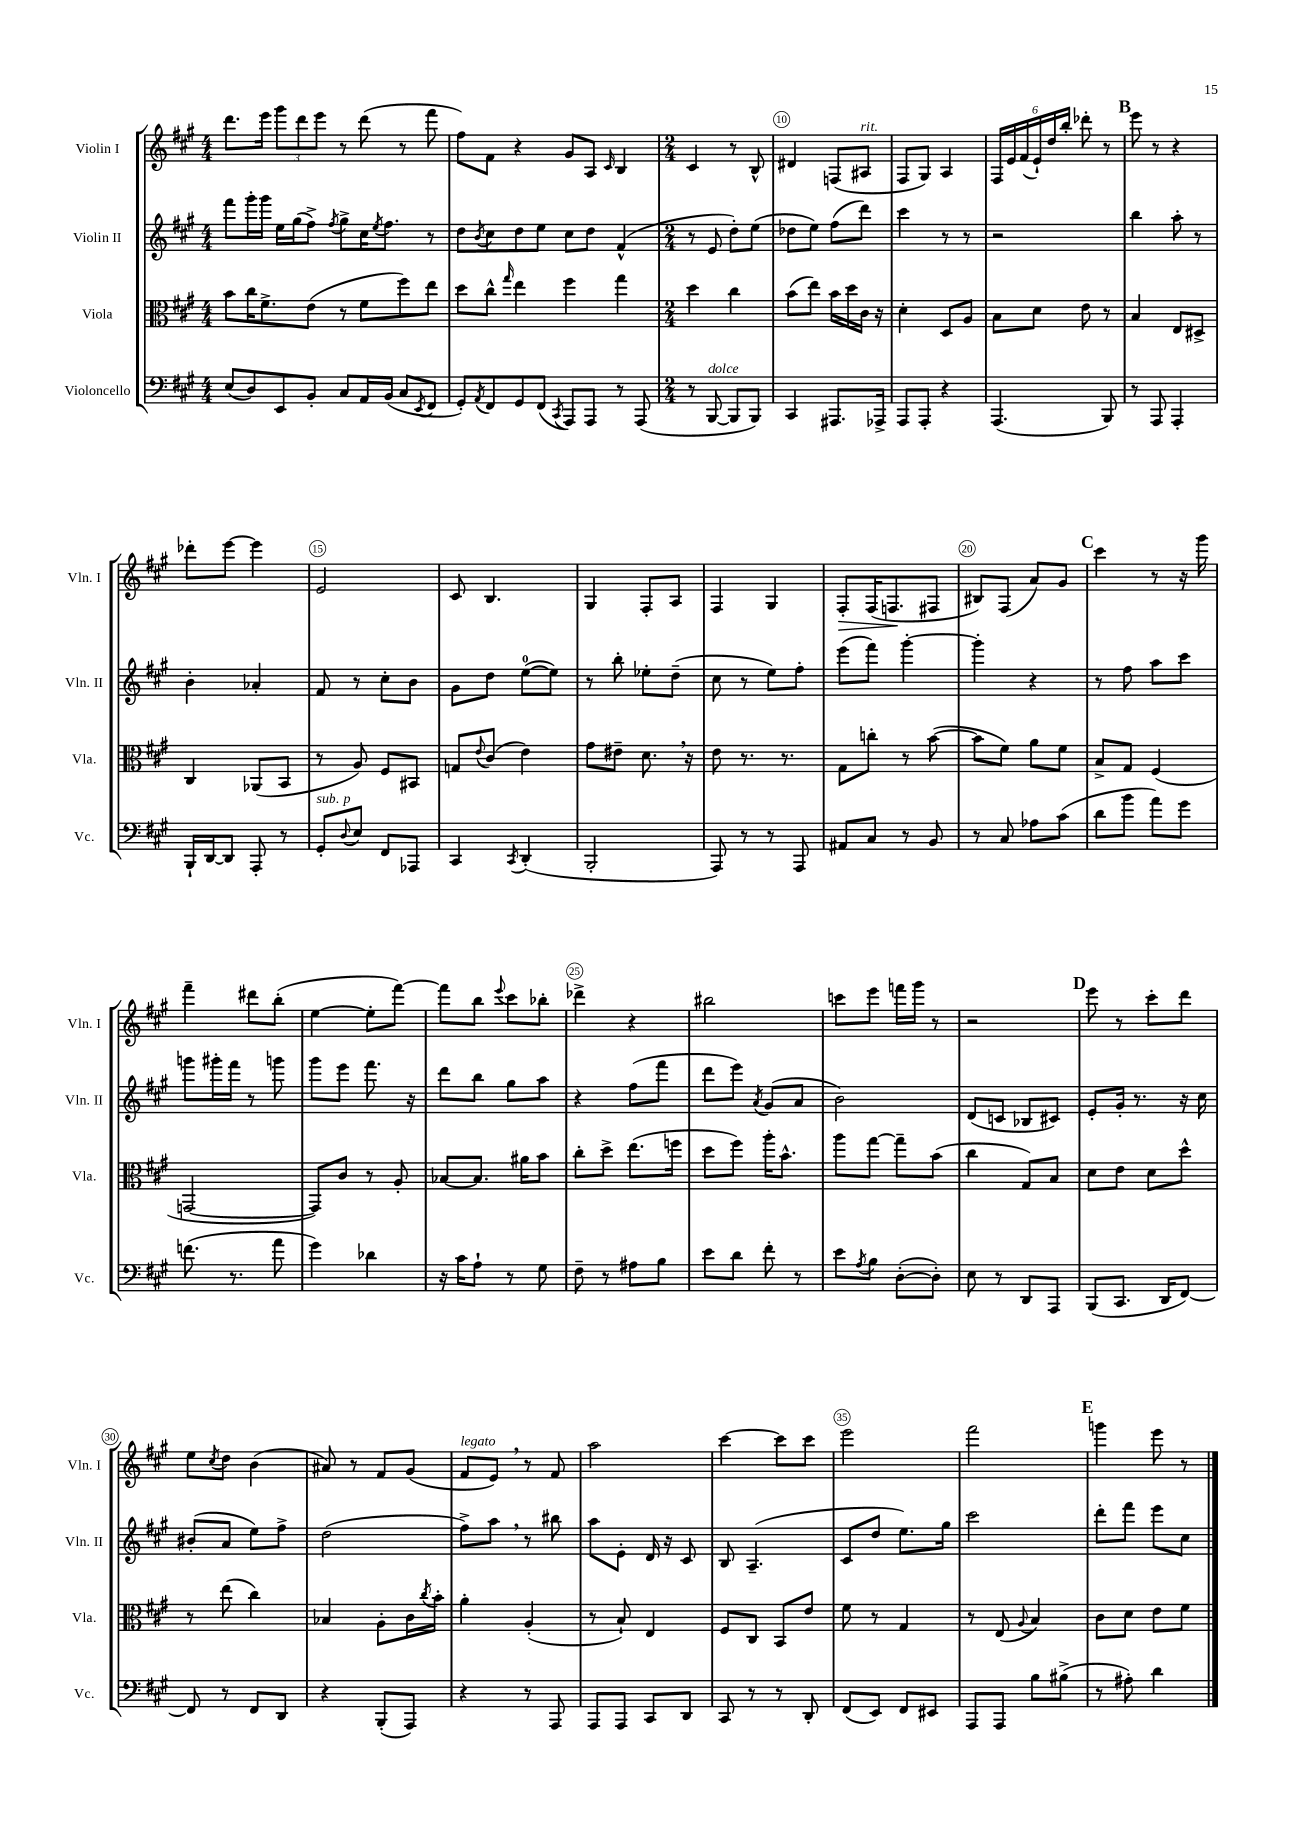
<<
\new StaffGroup <<
\new Staff = "s0" \with { instrumentName = "Violin I" shortInstrumentName = "Vln. I" } {
    \clef treble \key a \major \numericTimeSignature \time 4/4
    d'''8. e'''16 \tuplet 3/2 { gis'''8 d'''8 e'''8 } r8 d'''8( r8 fis'''8 |
    fis''8) fis'8 r4 gis'8 a8 \grace { cis'16 } b4 |
    \numericTimeSignature \time 2/4 cis'4 r8 b8-^ |
    dis'4 f8( ais8^\markup { \italic "rit." } |
    fis8 gis8) a4 |
    \tuplet 6/4 { fis16 e'16 fis'16( e'16-!) d''16 b''16-. } des'''8-. r8 |
    \mark \markup { \bold "B" } e'''8 r8 r4 |
    des'''8-. e'''8~ e'''4 |
    e'2 |
    cis'8 b4. |
    gis4 fis8-. a8 |
    fis4 gis4 |
    fis8-.\> fis16( f8.\! fis8 |
    bis8) fis8( a'8) gis'8 |
    \mark \markup { \bold "C" } cis'''4 r8 r16 gis'''16 |
    fis'''4-- dis'''8 b''8-.( |
    e''4~ e''8-. fis'''8~) |
    fis'''8 b''8 \appoggiatura { e'''8 } cis'''8 bes''8-. |
    des'''4-> r4 |
    bis''2 |
    c'''8 e'''8 f'''16 gis'''16 r8 |
    r2 |
    \mark \markup { \bold "D" } e'''8 r8 cis'''8-. d'''8 |
    e''8 \acciaccatura { cis''8 } d''8 b'4( |
    ais'8) r8 fis'8 gis'8( |
    fis'8^\markup { \italic "legato" } e'8) \breathe r8 fis'8 |
    a''2 |
    cis'''4~ cis'''8 cis'''8 |
    e'''2 |
    fis'''2 |
    \mark \markup { \bold "E" } g'''4 e'''8 r8 \bar "|." |
}
\new Staff = "s1" \with { instrumentName = "Violin II" shortInstrumentName = "Vln. II" } {
    \clef treble \key a \major \numericTimeSignature \time 4/4
    fis'''8 gis'''16-. gis'''16 e''16 gis''16( fis''8->) \acciaccatura { fis''8 } gis''8-> cis''16 \acciaccatura { e''8 } fis''8. r8 |
    d''8 \acciaccatura { b'8 } cis''8 d''8 e''8 cis''8 d''8 fis'4-^( |
    \numericTimeSignature \time 2/4 r8 e'8 d''8-.) e''8( |
    des''8 e''8) fis''8( d'''8) |
    cis'''4 r8 r8 |
    r2 |
    \mark \markup { \bold "B" } b''4 a''8-. r8 |
    b'4-. aes'4-. |
    fis'8 r8 cis''8-. b'8 |
    gis'8 d''8 e''8-0~( e''8) |
    r8 b''8-. ees''8-. d''8--( |
    cis''8 r8 e''8) fis''8-. |
    e'''8( fis'''8) gis'''4~-. |
    gis'''4-. r4 |
    \mark \markup { \bold "C" } r8 fis''8 a''8 cis'''8 |
    g'''8 gis'''16-. fis'''16 r8 g'''8 |
    gis'''8 e'''8 fis'''8. r16 |
    d'''8 b''8 gis''8 a''8 |
    r4 fis''8( fis'''8 |
    d'''8 e'''8) \acciaccatura { a'8 } gis'8( a'8 |
    b'2) |
    d'8( c'8 bes8 cis'8) |
    \mark \markup { \bold "D" } e'8-. gis'16-. r8. r16 cis''16 |
    bis'8-.( a'8 e''8) fis''8-> |
    d''2( |
    fis''8->) a''8 \breathe r8 bis''8 |
    a''8 e'8-. d'16 r16 cis'8 |
    b8 a4.--( |
    cis'8 d''8 e''8.) gis''16 |
    cis'''2 |
    \mark \markup { \bold "E" } d'''8-. fis'''8 e'''8 cis''8 \bar "|." |
}
\new Staff = "s2" \with { instrumentName = "Viola" shortInstrumentName = "Vla." } {
    \clef alto \key a \major \numericTimeSignature \time 4/4
    b'8 cis''16 fis'8.-> e'8( r8 fis'8 fis''8) e''8 |
    d''8 cis''8-^ \grace { gis''16 } e''4 fis''4 gis''4 |
    \numericTimeSignature \time 2/4 d''4 cis''4 |
    b'8( e''8) b'16 d''16 cis'16 r16 |
    d'4-. d8 a8 |
    b8 d'8 e'8 r8 |
    \mark \markup { \bold "B" } b4 e8 dis8-> |
    cis4 aes,8( b,8 |
    r8 a8) fis8 bis,8 |
    g8 \appoggiatura { e'8 } cis'8( e'4) |
    gis'8 eis'8-- d'8. \breathe r16 |
    e'8 r8. r8. |
    gis8 c''8-. r8 b'8~( |
    b'8 fis'8) a'8 fis'8 |
    \mark \markup { \bold "C" } b8-> gis8 fis4( |
    g,2~ |
    g,8) cis'8 r8 a8-. |
    bes8~ bes8. ais'16 b'8 |
    cis''8-. d''8-> e''8.( f''16 |
    d''8 fis''8) a''16-. b'8.-^ |
    a''8 gis''8~ gis''8-- b'8( |
    cis''4 gis8) b8 |
    \mark \markup { \bold "D" } d'8 e'8 d'8 d''8-^ |
    r8 e''8( cis''4) |
    bes4 a8-. cis'16 \acciaccatura { cis''8 } b'16-. |
    a'4-. a4-.( |
    r8 b8-!) e4 |
    fis8 cis8 b,8 e'8 |
    fis'8 r8 gis4 |
    r8 e8( \appoggiatura { a8 } b4) |
    \mark \markup { \bold "E" } cis'8 d'8 e'8 fis'8 \bar "|." |
}
\new Staff = "s3" \with { instrumentName = "Violoncello" shortInstrumentName = "Vc." } {
    \clef bass \key a \major \numericTimeSignature \time 4/4
    e8( d8) e,8 b,8-. cis8 a,16 b,16( cis8 \acciaccatura { e,8 } fis,8 |
    gis,8-.) \acciaccatura { a,8 } fis,8 gis,8 fis,8( \acciaccatura { cis,8 } a,,8) a,,8 r8 a,,8( |
    \numericTimeSignature \time 2/4 r8 b,,8~^\markup { \italic "dolce" } b,,8 b,,8) |
    cis,4 ais,,8. aes,,16-> |
    a,,8 a,,8-. r4 |
    a,,4.( b,,8) |
    \mark \markup { \bold "B" } r8 a,,8 a,,4-. |
    b,,16-! d,16~ d,8 a,,8-. r8 |
    gis,8-.^\markup { \italic "sub. p" } \appoggiatura { d8 } e8 fis,8 aes,,8 |
    cis,4 \acciaccatura { cis,8 } d,4-.( |
    b,,2-. |
    a,,8) r8 r8 a,,8 |
    ais,8 cis8 r8 b,8 |
    r8 cis8 aes8 cis'8( |
    \mark \markup { \bold "C" } d'8 b'8 a'8) gis'8 |
    f'8.( r8. a'8 |
    gis'4) des'4 |
    r16 cis'16 a8-! r8 gis8 |
    fis8-- r8 ais8 b8 |
    e'8 d'8 fis'8-. r8 |
    e'8 \acciaccatura { a8 } b8 d8~-.( d8-.) |
    e8 r8 d,8 a,,8 |
    \mark \markup { \bold "D" } b,,8( cis,8. d,16 fis,8~) |
    fis,8 r8 fis,8 d,8 |
    r4 b,,8-.( a,,8) |
    r4 r8 a,,8 |
    a,,8 a,,8 cis,8 d,8 |
    cis,8 r8 r8 d,8-. |
    fis,8( e,8) fis,8 eis,8 |
    a,,8 a,,8 b8 bis8->( |
    \mark \markup { \bold "E" } r8 ais8-.) d'4 \bar "|." |
}
>>
>>
\layout { \context { \Score currentBarNumber = #7 \override BarNumber.break-visibility = ##(#f #t #t) barNumberVisibility = #(every-nth-bar-number-visible 5) \override BarNumber.stencil = #(make-stencil-circler 0.1 0.3 ly:text-interface::print) } }
